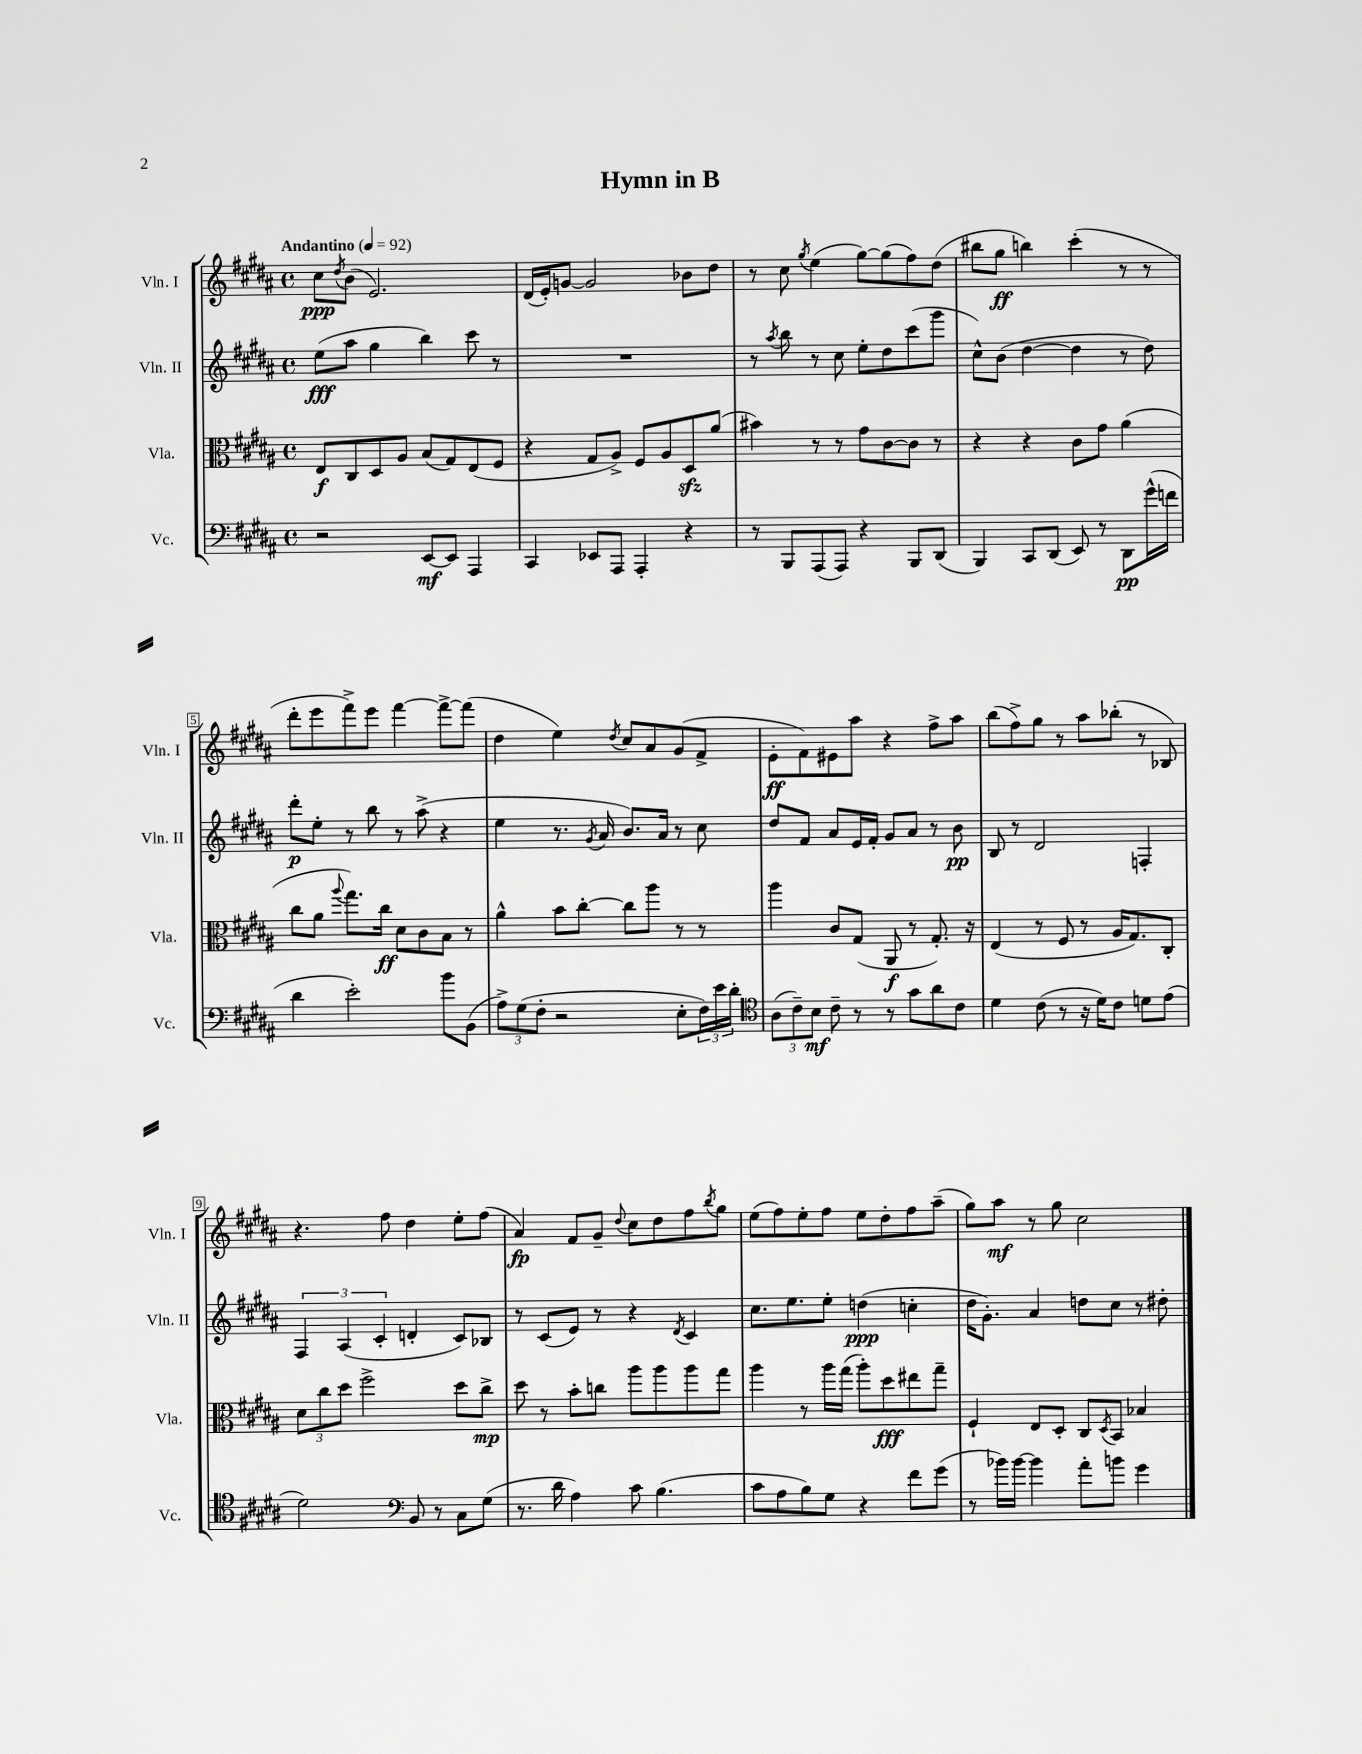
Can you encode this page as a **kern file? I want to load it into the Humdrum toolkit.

**kern	**kern	**kern	**kern
*staff4	*staff3	*staff2	*staff1
*clefF4	*clefC3	*clefG2	*clefG2
*k[f#c#g#d#a#]	*k[f#c#g#d#a#]	*k[f#c#g#d#a#]	*k[f#c#g#d#a#]
*M4/4	*M4/4	*M4/4	*M4/4
*met(c)	*met(c)	*met(c)	*met(c)
*MM92	*MM92	*MM92	*MM92
2r	8E/L	(8ee\L	8cc#\L
.	.	.	8qdd#/
.	8C#/	8aa#\J	(8b\J
.	8D#/	4gg#\	2.e/)
.	8A#/J	.	.
[8EE/L	(8B/L	4bb\)	.
8EE/]J	8G#/)	.	.
4AAA#/	(8E/	8ccc#\	.
.	8F#/J	8r	.
=	=	=	=
4CC#/	4r	1r	(16d#/LL
.	.	.	16e'/J)
.	.	.	[8g/J
8EE-/L	8G#/L	.	2g/]
8AAA#/J	8A#^/J)	.	.
4AAA#'/	8F#/L	.	.
.	8A#/	.	.
4r	8D#/	.	8b-\L
.	(8a#/J	.	8dd#\J
=	=	=	=
8r	4b#\)	8r	8r
.	.	8qaa#/	.
8BBB/L	.	8bb\	8cc#\
.	.	.	8qgg#/
(8AAA#/	8r	8r	(4ee\
8AAA#/J)	8r	8cc#\	.
4r	8g#\L	8ee'\L	[8gg#\L)
.	[8c#\	8dd#\	(8gg#\]
8BBB/L	8c#\]J	(8ccc#\	8ff#\)
(8DD#/J	8r	8ggg#\J	(8dd#\J
=	=	=	=
4BBB/)	4r	8cc#^^\L)	8bb#\L
.	.	(8b\J	8gg#\J
8CC#/L	4r	[4dd#\	4bb\)
(8DD#/J	.	.	.
8EE/)	8c#\L	4dd#\]	(4ccc#'\
8r	8g#\J	.	.
8DD#\L	(4a#\	8r	8r
(16g#^^\L	.	8dd#\)	8r
16f\JJ	.	.	.
=	=	=	=
4d#\	8cc#\L	8ddd#'\L	8ddd#'\L
.	8a#\J	8ee'\J	8eee\
.	8qqaa#/	.	.
2e'\)	8.gg#\L)	8r	8fff#^\)
.	.	8bb\	8eee\J
.	16cc#\Jk	.	.
.	8d#\L	8r	[4fff#\
.	8c#\	(8aa#^\	.
8b\L	8B\J	4r	8fff#^\_L
(8BB\J	8r	.	(8fff#\]J
=	=	=	=
12A#^\L)	4a#^^\	4ee\	4dd#\
(12G#\	.	.	.
12F#'\J	.	.	.
2r	8b\L	8.r	4ee\)
.	[8cc#'\J	.	.
.	.	8qg#/	.
.	.	16a#/	.
.	.	.	8qdd#/
.	8cc#\]L	8.b/L)	8cc#/L
.	8aa#\J	.	8a#/
.	.	16a#/Jk	.
8E'\L	8r	8r	(8g#/
24F#\L)	8r	8cc#\	8f#^/J
24e\	.	.	.
24d#'\JJ	.	.	.
=	=	=	=
*clefC4	*	*	*
(12A#\L	4aa#\	8dd#/L	8e'\L
12c#~\)	.	.	.
.	.	8f#/J	8f#\)
12B\J	.	.	.
8c#~\	8c#/L	8a#/L	8e#\
8r	(8G#/J	16e/L	8aa#\J
.	.	16f#'/JJ	.
8r	8AA#/	8g#/L	4r
8g#\L	8r	8a#/J	.
8a#\	8.G#'/)	8r	8ff#^\L
8c#\J	.	8b\	8aa#\J
.	16r	.	.
=	=	=	=
4d#\	(4E/	8B/	(8bb\L
.	.	8r	8ff#^\)
(8c#\	8r	2d#/	8gg#\J
8r	8F#/	.	8r
16r	8r	.	8aa#\L
16d#\LK)	.	.	.
8c#\J	16A#/LK	.	(8bb-'\J
.	8.G#/)	.	.
8d\L	.	4F'/	8r
(8e\J	8C#'/J	.	8B-/)
=	=	=	=
2d#\)	12d#\L	6F#/	4.r
.	12cc#\	.	.
.	12dd#\J	(6A#/	.
.	2ff#^\	.	.
.	.	6c#'/	.
.	.	.	8ff#\
*clefF4	*	*	*
8BB/	.	4d'/	4dd#\
8r	.	.	.
8C#\L	8dd#\L	8c#/L)	8ee'\L
(8G#\J	8cc#^\J	8B-/J	(8ff#\J
=	=	=	=
8.r	8dd#\	8r	4a#/)
.	8r	(8c#/L	.
16d#\	.	.	.
4A#\)	8b'\L	8e/J)	8f#/L
.	8cc\J	8r	8g#~/J
.	.	.	8qqdd#/
8c#\	8aa#\L	4r	8cc#\L
(4.B\	8aa#\	.	8dd#\
.	.	8qd#/	.
.	8aa#\	4c#/	8ff#\
.	.	.	8qbb/
.	8gg#\J	.	8gg#\J
=	=	=	=
8c#\L	4aa#\	8.cc#\L	(8ee\L
8A#\	.	.	8ff#\)
.	.	8.ee\	.
8B\)	8r	.	8ee'\
8G#\J	16aa#\LL	8ee'\J	8ff#\J
.	(16gg#\JJ	.	.
4r	8aa#'\L)	(4dd\	8ee\L
.	8dd#\	.	8dd#'\
8f#\L	8ee#\	4cc'\	8ff#\
(8g#\J	8gg#~\J	.	(8aa#~\J
=	=	=	=
8r	4F#`/	16dd#\LK	8gg#\L)
.	.	8.g#'\J)	.
16b-\LL)	.	.	8aa#\J
[16b-\JJ	.	.	.
4b-\]	8E/L	4a#/	8r
.	8D#'/J	.	8gg#\
8a#'\L	8C#/L	8dd\L	2cc#\
.	8qD#/	.	.
8b\J	8BB/J	8cc#\J	.
4g#\	4B-/	8r	.
.	.	8dd#'\	.
==	==	==	==
*-	*-	*-	*-
